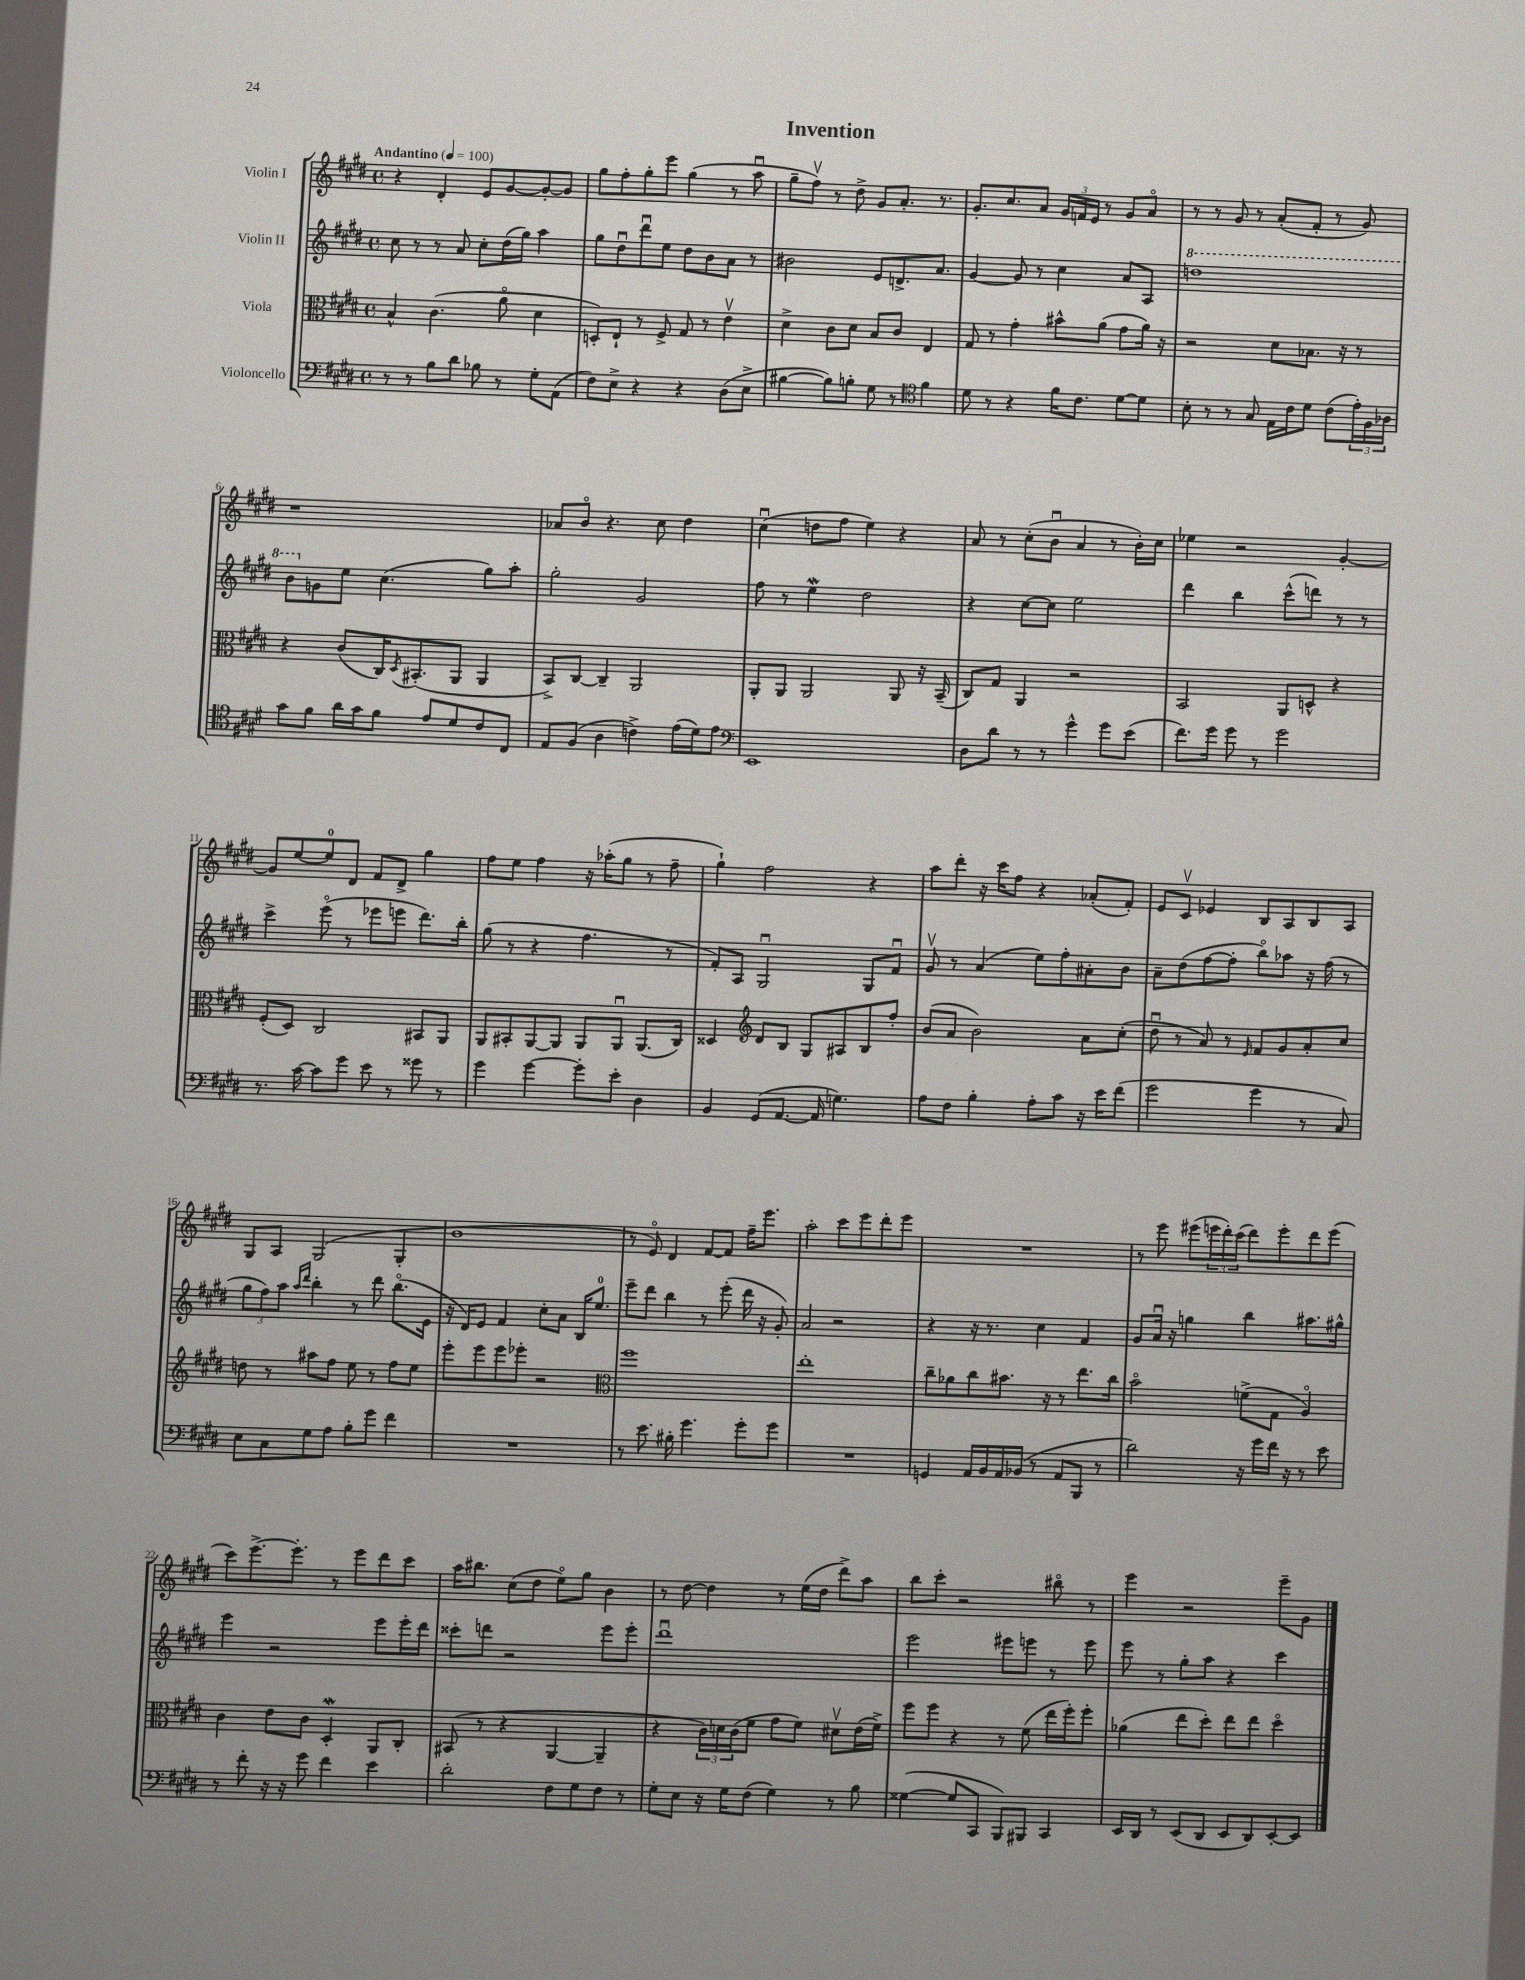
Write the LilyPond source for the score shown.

\header { title = "Invention" }
<<
\new StaffGroup <<
\new Staff = "s0" \with { instrumentName = "Violin I" } {
    \clef treble \key e \major \defaultTimeSignature \time 4/4 \tempo "Andantino" 4 = 100
    r4 dis'4-. e'8 gis'8~ gis'8~-. gis'8 |
    gis''8 fis''8-. gis''8-. e'''8 gis''4( r8 a''8\downbow |
    gis''8-- fis''8\upbow) r8 dis''8-> gis'8 a'8.-. r8. |
    gis'8.-. cis''8. a'8 \tuplet 3/2 { gis'16 f'16 e'16 } r8 gis'8 a'8\flageolet |
    r8 r8 gis'8 r8 a'8-.( fis'8-. r8 gis'8) |
    r1 |
    aes'8 b'8\flageolet r4. cis''8 dis''4 |
    cis''4\downbow( d''8 fis''8 e''4) r4 |
    a'8 r8 cis''8-.( b'8\downbow a'4 r8 b'16-.) cis''16 |
    ees''4 r2 gis'4~-. |
    gis'8 e''8~ e''8-0 dis'8 fis'8 dis'8-> gis''4 |
    fis''8 e''8 fis''4 r16 aes''16-.( gis''8 r8 fis''8-- |
    gis''4-!) fis''2 r4 |
    a''8 dis'''8-. r16 cis'''16 fis''8 r4 aes'8-.( fis'8-.) |
    e'8 cis'8\upbow ees'4 b8 a8 b8 a8 |
    gis8 a8 gis2( gis4-. |
    b'1 |
    r8 e'8\flageolet) dis'4 fis'8~ fis'8 fis''16-- e'''8. |
    a''2-. cis'''8 e'''8 dis'''8-. e'''8 |
    R1 |
    r8 e'''8 eis'''8( \tuplet 3/2 { e'''16 dis'''16-.) cis'''16( } dis'''8) e'''8-. dis'''8 e'''8( |
    cis'''8) e'''8.~-> e'''8.-. r8 e'''8 dis'''8 cis'''8 |
    a''16 bis''8. cis''8( dis''8 e''8\flageolet) gis''8 b'4 |
    r8 dis''8~ dis''4 r8 e''16( dis''16 dis'''8->) a''8 |
    b''8 cis'''8-. r2 bis''8\flageolet r8 |
    e'''4 r2 e'''8-- gis'8 \bar "|." |
}
\new Staff = "s1" \with { instrumentName = "Violin II" } {
    \clef treble \key e \major \defaultTimeSignature \time 4/4
    cis''8 r8 r8 a'8 cis''8-. dis''16( gis''16) a''4 |
    gis''8 dis''8\downbow dis'''8\downbow e''8 dis''8 b'8 a'8 r8 |
    bis'2 e'8 d'8.-> a'8. |
    gis'4~ gis'8 r8 cis''4 a'8 a8 |
    \ottava #1 d'''1 |
    b''8 \ottava #0 g'8 e''8 cis''4.( gis''8) a''8-. |
    gis''2-. gis'2 |
    fis''8 r8 e''4\mordent dis''2 |
    r4 cis''8~ cis''8 e''2 |
    dis'''4 b''4 cis'''8-^( d'''8) r8 r8 |
    cis'''4-> e'''8\flageolet( r8 ees'''8 e'''8 dis'''8.) b''16-. |
    gis''8( r8 r4 fis''4. r8 |
    fis'8-.) a8 gis2\downbow gis8 fis'8\downbow |
    gis'8\upbow r8 a'4( e''8) fis''8-. ais'8-. b'8 |
    a'8-- dis''8( fis''8~ fis''8-. b''8\flageolet) aes''8 r16 fis''16( r8 |
    \tuplet 3/2 { gis''8 fis''8) a''8 } \grace { a''16 dis'''16 } b''4-. r8 dis'''8 b''8.\flageolet( e'16 |
    r16 dis'16) e'8 fis'4 cis''8-. a'8 b16 e''8.-0 |
    e'''8-- dis'''8 b''4 r8 e'''8-.( dis'''16 r16 gis'8-.) |
    a'2 r2 |
    r4 r16 r8. cis''4 fis'4 |
    gis'8 a'16\downbow r16 g''4 b''4 ais''8. gis''16-^ |
    e'''4 r2 e'''8 e'''16-. dis'''16 |
    cisis'''8-. d'''8 r2 e'''8 e'''8-. |
    dis'''1\downbow |
    e'''2 eis'''8 e'''8 r8 e'''8 |
    e'''8 r8 gis''8-. a''8 r4 cis'''4 \bar "|." |
}
\new Staff = "s2" \with { instrumentName = "Viola" } {
    \clef alto \key e \major \defaultTimeSignature \time 4/4
    b4-^ cis'4.( a'8\flageolet dis'4 |
    d8-.) e8-! r8 fis8-> gis8 r8 e'4\upbow |
    dis'4-> cis'8 dis'8 b8 cis'8 e4 |
    gis8 r8 gis'4-. bis'8-^ a'8( gis'8 a'16) r16 |
    r2 dis'8 bes8. r16 r8 |
    r4 cis'8( cis16) \acciaccatura { dis8 } bis,8.-.( a,8 a,4 |
    b,8->) cis8~ cis4-- a,2 |
    a,8-. a,8 a,2 a,8 r16 b,16--( |
    cis8) gis8 a,4 r2 |
    b,2 a,8 d8-^ r4 |
    fis8-.( dis8) cis2 bis,8 a,8 |
    a,8 bis,8-. a,8~ a,8 a,8 a,8\downbow a,8.( cis16) |
    disis4 \clef treble dis'8 b8 gis8 ais8 b8 fis''8-. |
    b'8( a'8 b'2) a'8 cis''8-.( |
    dis''8\downbow r8 a'8) r8 \grace { e'16 } fis'8 gis'8 a'8-. cis''8 |
    d''8 r8 ais''8 fis''8 e''8 r8 fis''8 e''8 |
    e'''8-. e'''8 e'''8 ees'''8-. r2 |
    \clef alto fis''1 |
    e''1-. |
    cis''8-- aes'8 cis''8 bis'8. r16 r8 e''8. cis''16 |
    b'2\flageolet f'8->( gis8 a4\flageolet) |
    cis'4 e'8 cis'8 dis4-.\mordent a,8 cis8-. |
    bis,8( r8 r4 a,4~ a,4-- |
    r4 \tuplet 3/2 { cis'16) d'16 cis'16( } fis'8 gis'8 fis'8) dis'8\upbow e'16( fis'16->) |
    fis''8 fis''8 r4 r8 fis'8( e''16 fis''16-.) fis''8-. |
    aes'4( e''8 dis''8-.) e''8 e''8 dis''4\flageolet \bar "|." |
}
\new Staff = "s3" \with { instrumentName = "Violoncello" } {
    \clef bass \key e \major \defaultTimeSignature \time 4/4
    r8 r8 b8 dis'8 bes8 r8 gis8-. a,8( |
    fis8) e8-> r4 r4 dis8( e8-> |
    bis4~ bis8) b8-. gis8 r8 \clef tenor fis'4 |
    dis'8 r8 r4 fis'16 cis'8. dis'8~ dis'8 |
    b8-. r8 r8 gis8 e16 cis'16 dis'8 cis'8( \tuplet 3/2 { e'16-.) fis16 aes16 } |
    gis'8 fis'8 a'16 gis'16 fis'8 e'8 dis'8 cis'8 cis8 |
    e8 fis8( a4 c'4->) e'16( dis'16) e'8 |
    \clef bass e,1 |
    dis8 dis'8 r8 r8 gis'4-^ gis'8 e'8( |
    fis'8.) gis'16 gis'8 r8 gis'2 |
    r8. cis'16~ cis'8 gis'8 e'8 r8 gisis'8 r8 |
    gis'4 gis'4~ gis'8-. e'8-. dis4 |
    b,4 gis,8( a,8.~ a,16 g4.) |
    a8 fis8 b4-. a8-. cis'8 r16 e'16 fis'8( |
    gis'2 gis'4 r8 cis8) |
    e8 cis8 gis8 a8 b8-. gis'8 fis'4 |
    R1 |
    r8 e'8. bis16-. gis'4. gis'8-. gis'8 |
    R1 |
    g,4 a,16 b,16 a,16 bes,16( r8 a,8 b,,8 r8 |
    dis'2) r16 gis'16 fis'16 r16 r8 e'8 |
    r8 fis'8-. r16 r16 gis'8 fis'4 e'4 |
    dis'2-. fis8 gis8 fis8 r8 |
    gis8-. e8 r16 gis16 fis8( gis4) r8 b8 |
    gisis4~( gisis8 cis,8 b,,8) bis,,8 cis,4 |
    e,16 dis,16 r8 e,8( dis,8 e,8 dis,8) e,8~-. e,8 \bar "|." |
}
>>
>>
